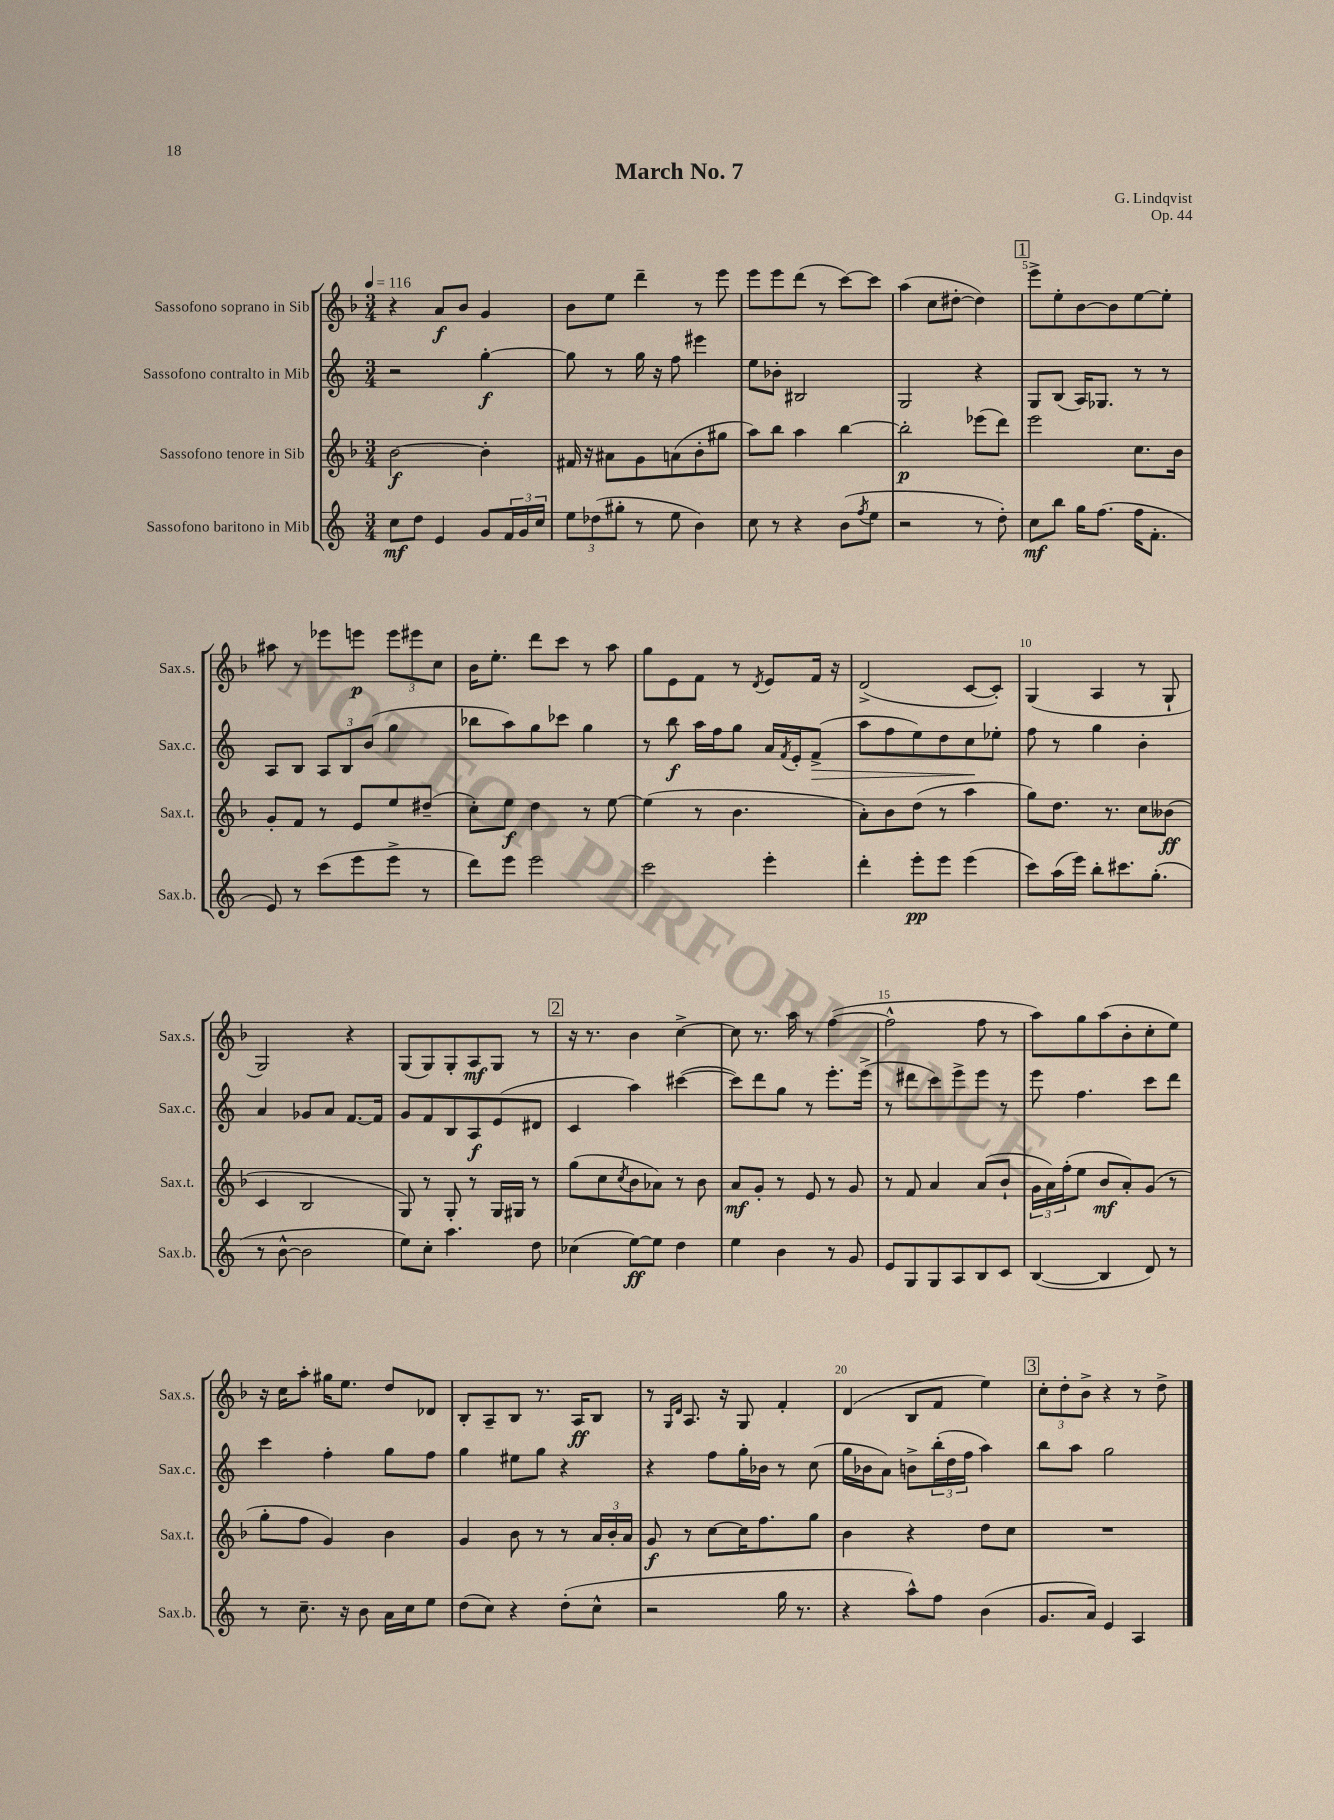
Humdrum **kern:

**kern	**dynam	**kern	**dynam	**kern	**dynam	**kern	**dynam
*part4	*part4	*part3	*part3	*part2	*part2	*part1	*part1
*staff4	*staff4	*staff3	*staff3	*staff2	*staff2	*staff1	*staff1
*I"Sassofono baritono in Mib	*	*I"Sassofono tenore in Sib	*	*I"Sassofono contralto in Mib	*	*I"Sassofono soprano in Sib	*
*I'Sax.b.	*	*I'Sax.t.	*	*I'Sax.c.	*	*I'Sax.s.	*
*clefG2	*	*clefG2	*	*clefG2	*	*clefG2	*
*k[]	*	*k[b-]	*	*k[]	*	*k[b-]	*
*M3/4	*	*M3/4	*	*M3/4	*	*M3/4	*
*MM116	*	*MM116	*	*MM116	*	*MM116	*
=1	=1	=1	=1	=1	=1	=1	=1
8cc\L	mf	[2b-\	f	2r	.	4r	.
8dd\J	.	.	.	.	.	.	.
4e/	.	.	.	.	.	8a/L	f
.	.	.	.	.	.	8b-/J	.
8g/L	.	4b-'\]	.	[4gg'\	f	4g/	.
24f/L	.	.	.	.	.	.	.
24g/	.	.	.	.	.	.	.
24cc/JJ	.	.	.	.	.	.	.
=2	=2	=2	=2	=2	=2	=2	=2
12ee\L	.	16f#X/	.	8gg\]	.	8b-\L	.
.	.	16r	.	.	.	.	.
(12dd-X\	.	.	.	.	.	.	.
.	.	8a#X\L	.	8r	.	8ee\J	.
12gg#X'\J	.	.	.	.	.	.	.
8r	.	8g\	.	16gg\	.	4ddd~\	.
.	.	.	.	16r	.	.	.
8ee\	.	(8an\	.	8ff\	.	.	.
4b\)	.	8b-'\	.	4eee#X\	.	8r	.
.	.	8gg#X\J	.	.	.	8eee\	.
=3	=3	=3	=3	=3	=3	=3	=3
8cc\	.	8aa\L)	.	8ee\L	.	8eee\L	.
8r	.	8bb-\J	.	8b-X'\J	.	8eee\	.
4r	.	4aa\	.	2B#X/	.	(8ddd\J	.
.	.	.	.	.	.	8r	.
(8b\L	.	[4bb-\	.	.	.	[8ccc\L)	.
8qff/	.	.	.	.	.	.	.
8ee\J	.	.	.	.	.	8ccc\J]	.
=4	=4	=4	=4	=4	=4	=4	=4
2r	.	2bb-'\]	p	2G/	.	(4aa\	.
.	.	.	.	.	.	8cc\L	.
.	.	.	.	.	.	[8dd#X'\J	.
8r	.	(8eee-X\L	.	4r	.	4dd#\])	.
8dd'\)	.	8ddd\J)	.	.	.	.	.
!!LO:REH:place=s1:t=1
=5	=5	=5	=5	=5	=5	=5	=5
8cc\L	mf	2eee\	.	8G/L	.	8eee^\L	.
8bb\J	.	.	.	(8B/J	.	8ee'\	.
16gg\KL	.	.	.	16A/KL)	.	[8b-\	.
(8.ff\J	.	.	.	8.G-X/J	.	.	.
.	.	.	.	.	.	8b-\]	.
16ff\KL	.	8.cc\L	.	8r	.	[8ee\	.
8.f'\J	.	.	.	.	.	.	.
.	.	.	.	8r	.	8ee'\J]	.
.	.	16b-\Jk	.	.	.	.	.
!!LO:LB:g=z
=6	=6	=6	=6	=6	=6	=6	=6
8e/)	.	8g'/L	.	8A/L	.	8aa#X\	.
8r	.	8f/J	.	8B/J	.	8r	.
(8ccc\L	.	8r	.	12A/L	.	8eee-X\L	.
.	.	.	.	12B/	.	.	.
8eee\	.	8e/L	.	.	.	8eeen\J	p
.	.	.	.	(12b/J	.	.	.
8eee^\J	.	8ee/	.	4gg\	.	12eee\L	.
.	.	.	.	.	.	12eee#X\	.
8r	.	(8dd#X~/J	.	.	.	.	.
.	.	.	.	.	.	12cc\J	.
=7	=7	=7	=7	=7	=7	=7	=7
8ddd\L)	.	8cc'\L)	.	8bb-X\L	.	16b-\KL	.
.	.	.	.	.	.	8.ee'\J	.
8eee\J	.	8ee\J	f	8aa\)	.	.	.
2eee\	.	4dd\	.	8gg\	.	8ddd\L	.
.	.	.	.	8ccc-X\J	.	8ccc\J	.
.	.	8r	.	4gg\	.	8r	.
.	.	[8ee\	.	.	.	8aa\	.
=8	=8	=8	=8	=8	=8	=8	=8
2ccc\	.	(4ee\]	.	8r	.	8gg\L	.
.	.	.	.	8bb\	f	8e\	.
.	.	8r	.	16aa\LL	.	8f\J	.
.	.	.	.	16ff\J	.	.	.
.	.	4.b-\	.	8gg\J	.	8r	.
.	.	.	.	.	.	8qd/	.
4eee'\	.	.	.	16a/LL	.	8e/L	.
.	.	.	.	8qf/	.	.	.
.	.	.	.	16e'/J	.	.	.
!	!	!	!	!	!LO:HP:b	!	!
.	.	.	.	(8f^/J	>	16f/Jk	.
.	.	.	.	.	.	16r	.
=9	=9	=9	=9	=9	=9	=9	=9
4ddd'\	.	8a'\L)	.	8aa\L	.	(2d^/	.
.	.	8b-\	.	8ff\	.	.	.
8eee'\L	pp	(8dd\J	.	8ee\)	.	.	.
8eee\J	.	8r	.	8dd\	.	.	.
(4eee\	.	4aa\	.	8cc\	.	[8c/L	.
.	.	.	.	8ee-X'\J	]	8c'/J])	.
=10	=10	=10	=10	=10	=10	=10	=10
8ccc\L)	.	8gg\L)	.	8ff\	.	(4G/	.
(16aa\L	.	8.dd\J	.	8r	.	.	.
16eee\JJ)	.	.	.	.	.	.	.
8bb'\L	.	.	.	4gg\	.	4A/	.
.	.	8.r	.	.	.	.	.
8.ccc#X\	.	.	.	.	.	.	.
.	.	8cc\L	.	4b'\	.	8r	.
(8.gg'\J	.	.	.	.	.	.	.
.	.	(8b--X\J	ff	.	.	8G`/	.
!!LO:LB:g=z
=11	=11	=11	=11	=11	=11	=11	=11
8r	.	4c/	.	4a/	.	2G/)	.
[8b^^\	.	.	.	.	.	.	.
2b\]	.	2B-/	.	8g-X/L	.	.	.
.	.	.	.	8a/J	.	.	.
.	.	.	.	[8.f/L	.	4r	.
.	.	.	.	16f/Jk]	.	.	.
=12	=12	=12	=12	=12	=12	=12	=12
8ee\L)	.	8G/)	.	8g/L	.	(8G/L	.
8cc'\J	.	8r	.	8f/	.	8G/)	.
4.aa\	.	8G'/	.	8B/	.	8G'/	.
.	.	8r	.	8A/	f	8A/	mf
.	.	16G/LL	.	(8e/	.	8G/J	.
.	.	16G#X/JJ	.	.	.	.	.
8dd\	.	8r	.	8d#X/J	.	8r	.
!!LO:REH:place=s1:t=2
=13	=13	=13	=13	=13	=13	=13	=13
(4cc-X\	.	(8gg\L	.	4c/	.	16r	.
.	.	.	.	.	.	8.r	.
.	.	8cc\	.	.	.	.	.
.	.	8qcc/	.	.	.	.	.
[8ee\L)	ff	8b-\	.	4aa\)	.	4b-\	.
8ee\J]	.	8a-X\J)	.	.	.	.	.
4dd\	.	8r	.	([4ccc#X\	.	[4cc^\	.
.	.	8b-\	.	.	.	.	.
=14	=14	=14	=14	=14	=14	=14	=14
4ee\	.	8a/L	mf	8ccc#\L])	.	8cc\]	.
.	.	8g'/J	.	8ddd\	.	8.r	.
4b\	.	8r	.	8gg\J	.	.	.
.	.	.	.	.	.	16aa\	.
.	.	8e/	.	8r	.	8r	.
8r	.	8r	.	8.eee'\L	.	([4ff\	.
8g/	.	8g/	.	.	.	.	.
.	.	.	.	(16eee^\Jk	.	.	.
=15	=15	=15	=15	=15	=15	=15	=15
8e/L	.	8r	.	8r	.	2ff^^\]	.
8G/	.	8f/	.	8ddd#X\L	.	.	.
8G/	.	4a/	.	8ccc\)	.	.	.
8A/	.	.	.	8eee^\	.	.	.
8B/	.	(8a/L	.	8eee\J	.	8ff\	.
8c/J	.	8b-`/J	.	8r	.	8r	.
=16	=16	=16	=16	=16	=16	=16	=16
([4B/	.	24g\LL	.	8eee\	.	8aa\L)	.
.	.	24a\)	.	.	.	.	.
.	.	(24ff'\J	.	.	.	.	.
.	.	8ee\J	.	4.ff\	.	8gg\	.
4B/]	.	8b-/L	mf	.	.	(8aa\	.
.	.	8a'/)	.	.	.	8b-'\	.
8d/)	.	(8g/J	.	8ccc\L	.	8cc'\	.
8r	.	8r	.	8ddd\J	.	8ee\J)	.
!!LO:LB:g=z
=17	=17	=17	=17	=17	=17	=17	=17
8r	.	8gg'\L	.	4ccc\	.	16r	.
.	.	.	.	.	.	16cc\KL	.
8.cc~\	.	8ff\J	.	.	.	8aa'\J	.
.	.	4g/)	.	4ff'\	.	16gg#X\KL	.
16r	.	.	.	.	.	8.ee\J	.
8b\	.	.	.	.	.	.	.
16a\LL	.	4b-\	.	8gg\L	.	8dd/L	.
16cc\J	.	.	.	.	.	.	.
8ee\J	.	.	.	8ff\J	.	8d-X/J	.
=18	=18	=18	=18	=18	=18	=18	=18
(8dd\L	.	4g/	.	4gg\	.	8B-'/L	.
8cc\J)	.	.	.	.	.	8A~/	.
4r	.	8b-\	.	8ee#X\L	.	8B-/J	.
.	.	8r	.	8gg\J	.	8.r	.
(8dd'\L	.	8r	.	4r	.	.	.
.	.	.	.	.	.	16A/KL	ff
8cc^^\J	.	24a/LL	.	.	.	8B-/J	.
.	.	24b-'/	.	.	.	.	.
.	.	24a/JJ	.	.	.	.	.
=19	=19	=19	=19	=19	=19	=19	=19
2r	.	8g/	f	4r	.	8r	.
.	.	.	.	.	.	16qqG/LL	.
.	.	.	.	.	.	16qqd/JJ	.
.	.	8r	.	.	.	8.A/	.
.	.	[8cc\L	.	8ff\L	.	.	.
.	.	.	.	.	.	16r	.
.	.	16cc\K]	.	16gg'\L	.	8G/	.
.	.	8.ff\	.	16b-X\JJ	.	.	.
16gg\	.	.	.	8r	.	4f'/	.
8.r	.	.	.	.	.	.	.
.	.	8gg\J	.	(8cc\	.	.	.
=20	=20	=20	=20	=20	=20	=20	=20
4r	.	4b-\	.	16gg\LL	.	(4d/	.
.	.	.	.	16b-X\J	.	.	.
.	.	.	.	8a\J)	.	.	.
8aa^^\L)	.	4r	.	8bn^\L	.	8B-/L	.
8ff\J	.	.	.	(24bb'\L	.	8f/J	.
.	.	.	.	24dd\	.	.	.
.	.	.	.	24ff\JJ	.	.	.
(4b\	.	8dd\L	.	4aa\)	.	4ee\)	.
.	.	8cc\J	.	.	.	.	.
!!LO:REH:place=s1:t=3
=21	=21	=21	=21	=21	=21	=21	=21
8.g/L	.	2.r	.	8bb\L	.	12cc'\L	.
.	.	.	.	.	.	12dd'\	.
.	.	.	.	8aa\J	.	.	.
.	.	.	.	.	.	12b-^\J	.
16a/Jk)	.	.	.	.	.	.	.
4e/	.	.	.	2gg\	.	4r	.
4A/	.	.	.	.	.	8r	.
.	.	.	.	.	.	8dd^\	.
==	==	==	==	==	==	==	==
*-	*-	*-	*-	*-	*-	*-	*-
